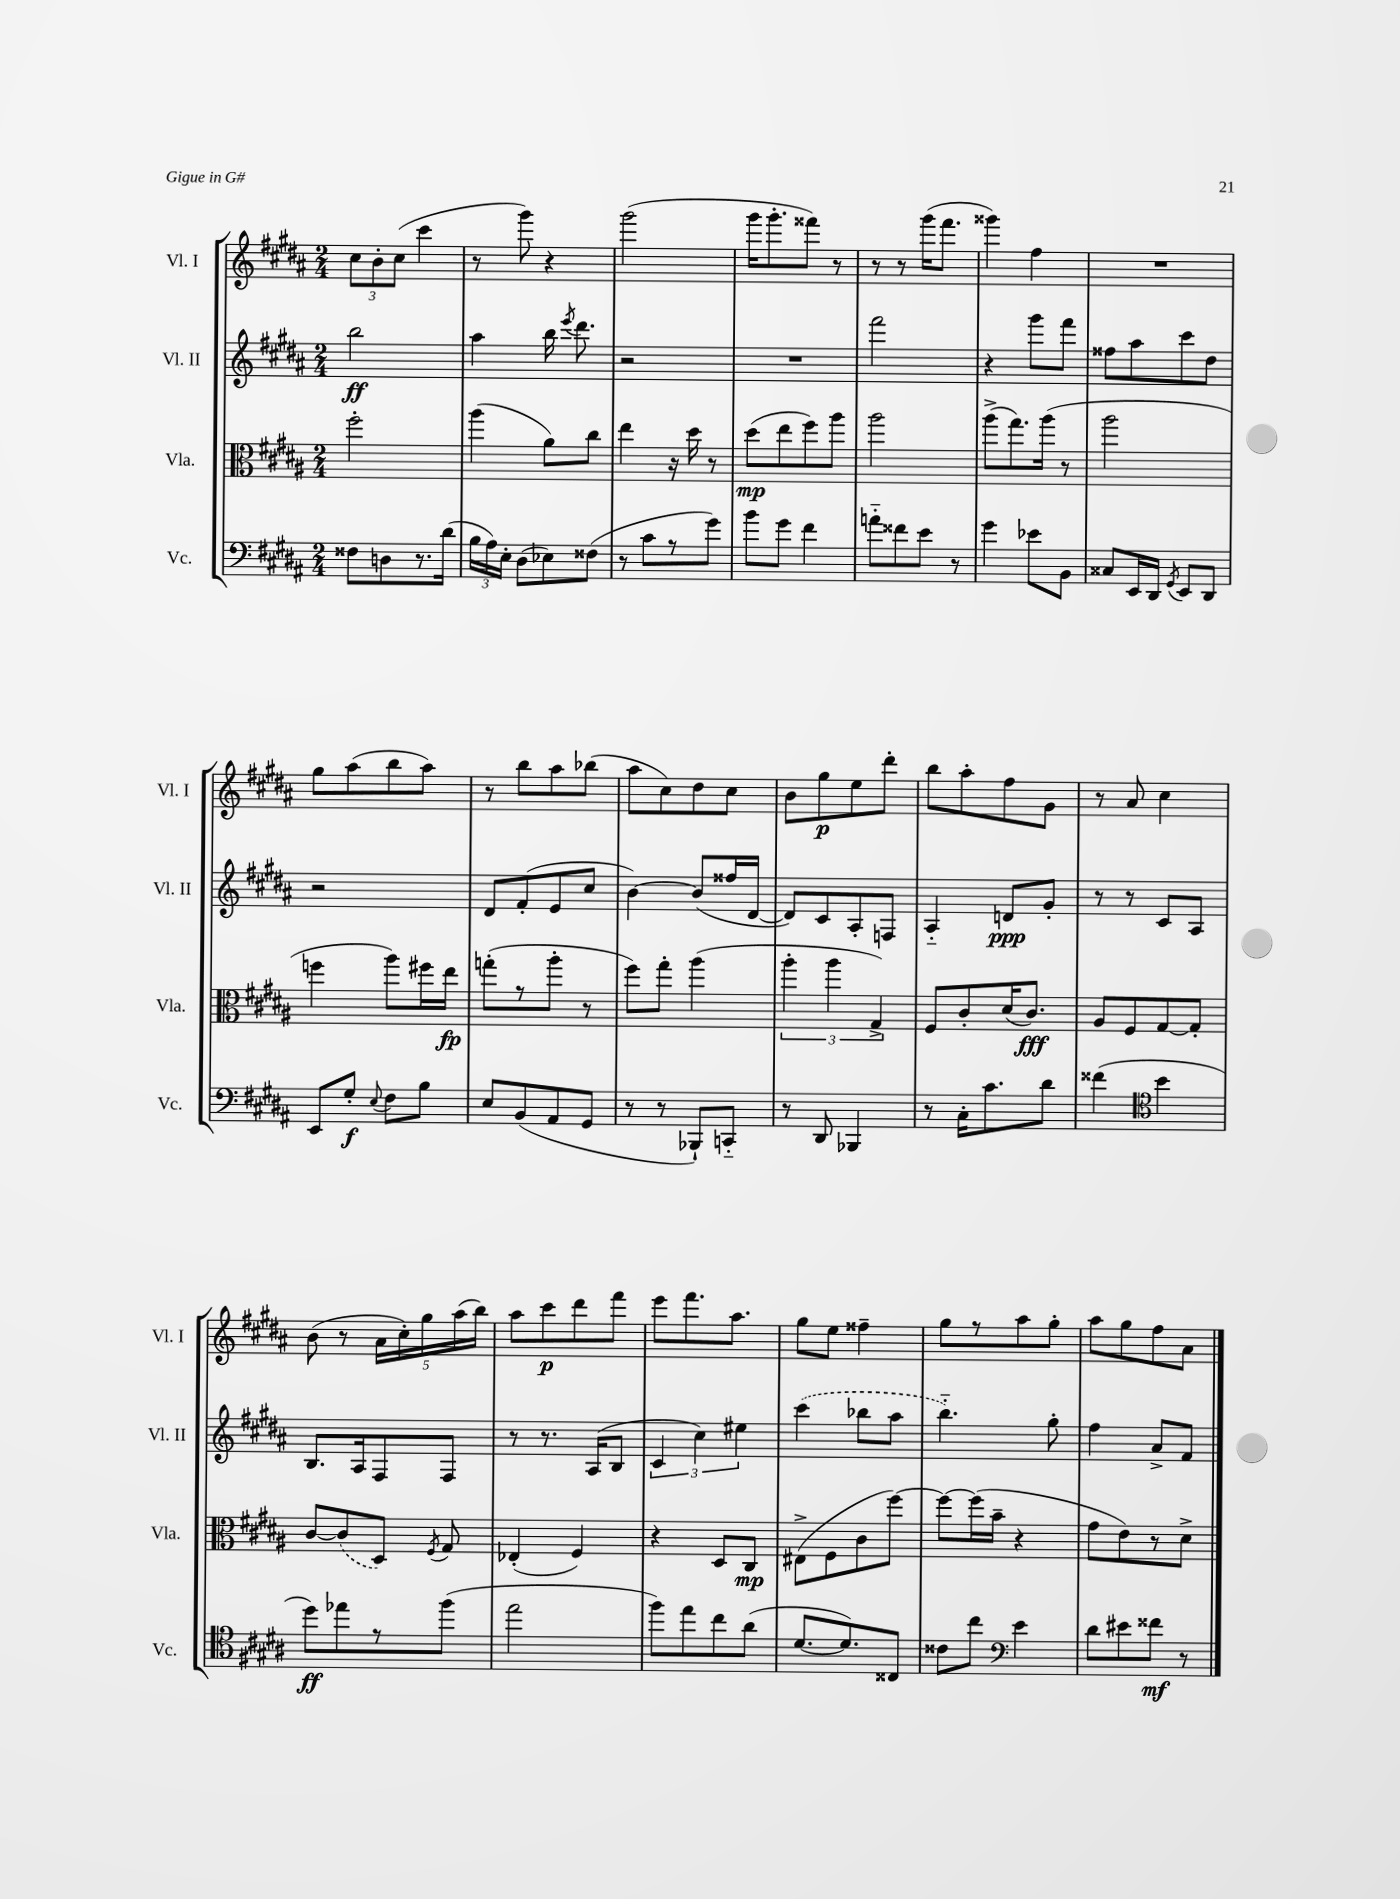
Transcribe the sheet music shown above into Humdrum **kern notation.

**kern	**dynam	**kern	**dynam	**kern	**dynam	**kern	**dynam
*part4	*part4	*part3	*part3	*part2	*part2	*part1	*part1
*staff4	*staff4	*staff3	*staff3	*staff2	*staff2	*staff1	*staff1
*I"Vc.	*	*I"Vla.	*	*I"Vl. II	*	*I"Vl. I	*
*I'Vc.	*	*I'Vla.	*	*I'Vl. II	*	*I'Vl. I	*
*clefF4	*	*clefC3	*	*clefG2	*	*clefG2	*
*k[f#c#g#d#a#]	*	*k[f#c#g#d#a#]	*	*k[f#c#g#d#a#]	*	*k[f#c#g#d#a#]	*
*M2/4	*	*M2/4	*	*M2/4	*	*M2/4	*
=127	=127	=127	=127	=127	=127	=127	=127
8F##X\L	.	2ff#'\	.	2bb\	ff	12cc#\L	.
.	.	.	.	.	.	12b'\	.
8Dn\	.	.	.	.	.	.	.
.	.	.	.	.	.	(12cc#\J	.
8.r	.	.	.	.	.	4ccc#\	.
(16d#\Jk	.	.	.	.	.	.	.
=128	=128	=128	=128	=128	=128	=128	=128
24B\LL	.	(4aa#\	.	4aa#\	.	8r	.
24A#\)	.	.	.	.	.	.	.
24E'\JJ	.	.	.	.	.	.	.
(8D#\L	.	.	.	.	.	8ggg#\)	.
8E-X\)	.	8a#\L)	.	16bb\	.	4r	.
.	.	.	.	8qeee/	.	.	.
.	.	.	.	8.ddd#\	.	.	.
(8F##X\J	.	8cc#\J	.	.	.	.	.
=129	=129	=129	=129	=129	=129	=129	=129
8r	.	4ee\	.	2r	.	(2ggg#\	.
8c#\L	.	.	.	.	.	.	.
8r	.	16r	.	.	.	.	.
.	.	16dd#\	.	.	.	.	.
8g#\J)	.	8r	.	.	.	.	.
=130	=130	=130	=130	=130	=130	=130	=130
8b\L	.	(8dd#\L	mp	2r	.	16ggg#\KL	.
.	.	.	.	.	.	8.ggg#'\	.
8g#\J	.	8ee\	.	.	.	.	.
4f#\	.	8ff#\)	.	.	.	8fff##X\J)	.
.	.	8aa#\J	.	.	.	8r	.
=131	=131	=131	=131	=131	=131	=131	=131
8an\L	.	2aa#\	.	2fff#\	.	8r	.
8f##X\	.	.	.	.	.	8r	.
8e\J	.	.	.	.	.	(16ggg#\KL	.
.	.	.	.	.	.	8.fff#\J	.
8r	.	.	.	.	.	.	.
=132	=132	=132	=132	=132	=132	=132	=132
4g#\	.	(8aa#^\L	.	4r	.	4ggg##X\)	.
.	.	8.gg#\)	.	.	.	.	.
8e-X\L	.	.	.	8ggg#\L	.	4ff#\	.
.	.	(16aa#\Jk	.	.	.	.	.
8BB\J	.	8r	.	8fff#\J	.	.	.
=133	=133	=133	=133	=133	=133	=133	=133
8C##X/L	.	2aa#\	.	8ff##X\L	.	2r	.
16EE/L	.	.	.	8aa#\	.	.	.
16DD#/JJ	.	.	.	.	.	.	.
8qGG#/	.	.	.	.	.	.	.
8EE/L	.	.	.	8ccc#\	.	.	.
8DD#/J	.	.	.	8dd#\J	.	.	.
!!LO:LB:g=z
=134	=134	=134	=134	=134	=134	=134	=134
8EE/L	.	4ffn\	.	2r	.	8gg#\L	.
8G#'/J	f	.	.	.	.	(8aa#\	.
8qqE/	.	.	.	.	.	.	.
8F#\L	.	8aa#\L)	.	.	.	8bb\	.
8B\J	.	16ff#X\L	.	.	.	8aa#\J)	.
.	.	16ee\JJ	fp	.	.	.	.
=135	=135	=135	=135	=135	=135	=135	=135
8E/L	.	(8ggn'\L	.	8d#/L	.	8r	.
(8BB/	.	8r	.	(8f#'/	.	8bb\L	.
8AA#/	.	8aa#'\J	.	8e/	.	8aa#\	.
8GG#/J	.	8r	.	8cc#/J	.	(8bb-X\J	.
=136	=136	=136	=136	=136	=136	=136	=136
8r	.	8ff#\L)	.	[4b\)	.	8aa#\L	.
8r	.	8gg#'\J	.	.	.	8cc#\)	.
8BBB-X`/L)	.	(4aa#\	.	(8b/L]	.	8dd#\	.
8CCn/J	.	.	.	16ff##X/L	.	8cc#\J	.
.	.	.	.	[16d#/JJ	.	.	.
=137	=137	=137	=137	=137	=137	=137	=137
8r	.	6aa#'\	.	8d#/L])	.	8b\L	.
8DD#/	.	.	.	8c#/	.	8gg#\	p
.	.	6aa#\	.	.	.	.	.
4BBB-X/	.	.	.	8A#'/	.	8ee\	.
.	.	6G#^/)	.	.	.	.	.
.	.	.	.	8Fn/J	.	8ddd#'\J	.
=138	=138	=138	=138	=138	=138	=138	=138
8r	.	8F#/L	.	4A#/	.	8bb\L	.
16C#'\KL	.	8c#'/	.	.	.	8aa#'\	.
8.c#\	.	.	.	.	.	.	.
.	.	(16d#/K	.	8dn/L	ppp	8ff#\	.
.	.	8.c#/J)	fff	.	.	.	.
8d#\J	.	.	.	8g#'/J	.	8g#\J	.
=139	=139	=139	=139	=139	=139	=139	=139
(4f##X\	.	8A#/L	.	8r	.	8r	.
.	.	8F#/	.	8r	.	8a#/	.
*clefC4	*	*	*	*	*	*	*
4b\	.	[8G#/	.	8c#/L	.	4cc#\	.
.	.	8G#'/J]	.	8A#/J	.	.	.
!!LO:LB:g=z
=140	=140	=140	=140	=140	=140	=140	=140
8dd#\L)	ff	[8c#/L	.	8.B/L	.	(8b\	.
8ee-X\	.	(8c#/]	.	.	.	8r	.
.	.	.	.	16A#/k	.	.	.
8r	.	8D#/J)	.	8F#/	.	20a#\LL	.
.	.	.	.	.	.	20cc#'\)	.
.	.	.	.	.	.	20gg#\	.
.	.	8qF#/	.	.	.	.	.
(8ff#\J	.	8G#/	.	8F#/J	.	.	.
.	.	.	.	.	.	(20aa#\	.
.	.	.	.	.	.	20bb\JJ)	.
=141	=141	=141	=141	=141	=141	=141	=141
2ee\	.	(4E-X'/	.	8r	.	8aa#\L	.
.	.	.	.	8.r	.	8ccc#\	p
.	.	4F#/)	.	.	.	8ddd#\	.
.	.	.	.	(16A#/KL	.	.	.
.	.	.	.	8B/J	.	8fff#\J	.
=142	=142	=142	=142	=142	=142	=142	=142
8ff#\L)	.	4r	.	6c#/	.	8eee\L	.
8ee\	.	.	.	.	.	8.fff#\	.
.	.	.	.	6cc#\)	.	.	.
8cc#\	.	8D#/L	.	.	.	.	.
.	.	.	.	.	.	8.aa#\J	.
.	.	.	.	6ee#X\	.	.	.
(8a#\J	.	8C#/J	mp	.	.	.	.
=143	=143	=143	=143	=143	=143	=143	=143
[8.d#/L	.	(8E#X^\L	.	(4ccc#\	.	8gg#\L	.
.	.	8F#\	.	.	.	8ee\J	.
8.d#/])	.	.	.	.	.	.	.
.	.	8c#\	.	8bb-X\L	.	4ff##X~\	.
8C##X/J	.	[8ff#\J)	.	8aa#\J	.	.	.
=144	=144	=144	=144	=144	=144	=144	=144
8c##X\L	.	8ff#\L_	.	4.bb\)	.	8gg#\L	.
8cc#\J	.	(16ff#\L]	.	.	.	8r	.
.	.	16b~\JJ	.	.	.	.	.
*clefF4	*	*	*	*	*	*	*
4e\	.	4r	.	.	.	8aa#\	.
.	.	.	.	8gg#'\	.	8gg#'\J	.
=145	=145	=145	=145	=145	=145	=145	=145
8d#\L	.	8g#\L	.	4ff#\	.	8aa#\L	.
8e#X\	.	8e\)	.	.	.	8gg#\	.
8f##X\J	mf	8r	.	8a#^/L	.	8ff#\	.
8r	.	8d#^\J	.	8f#/J	.	8a#\J	.
==	==	==	==	==	==	==	==
*-	*-	*-	*-	*-	*-	*-	*-
